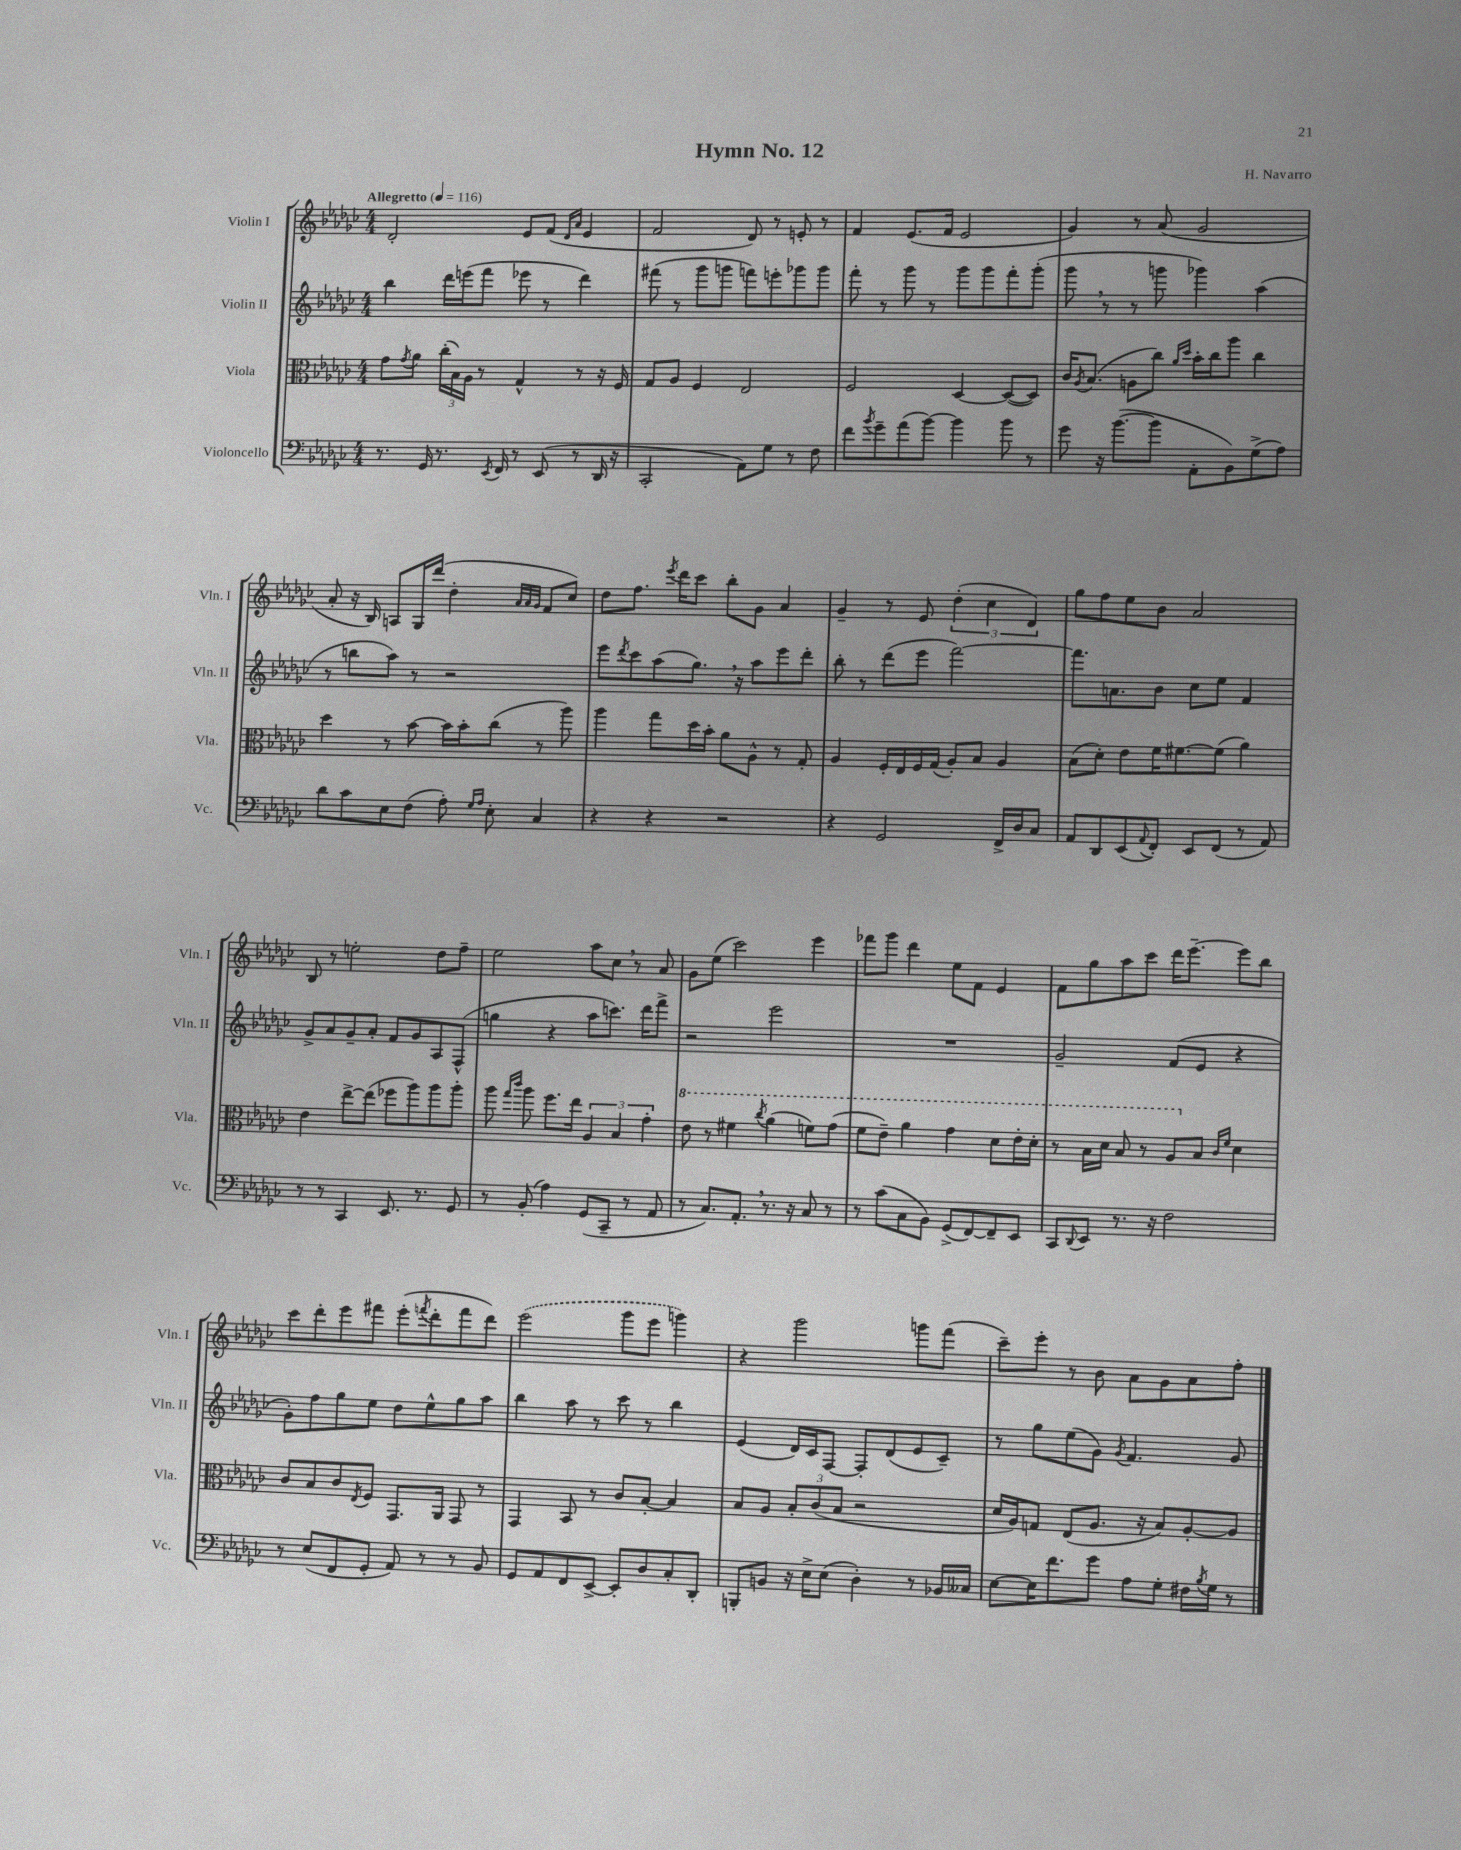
\header { title = "Hymn No. 12" composer = "H. Navarro" }
<<
\new StaffGroup <<
\new Staff = "s0" \with { instrumentName = "Violin I" shortInstrumentName = "Vln. I" } {
    \clef treble \key ges \major \numericTimeSignature \time 4/4 \tempo "Allegretto" 4 = 116
    des'2-. ees'8 f'8( \grace { des'16 aes'16 } ees'4 |
    f'2 des'8) r8 e'8-. r8 |
    f'4 ees'8.( f'16 ees'2 |
    ges'4) r8 aes'8( ges'2 |
    aes'8-. r16 bes16) a8 ges16 des'''16( des''4-. \grace { aes'32 aes'32 ges'32 } f'8 ces''8) |
    des''8 f''8. \acciaccatura { ees'''8 } des'''16 ces'''8 bes''8-. ges'8 aes'4 |
    ges'4-- r8 ees'8 \tuplet 3/2 { des''4-.( ces''4 des'4) } |
    ges''8 f''8 ees''8 bes'8 aes'2 |
    bes8 r8 e''2-. des''8 f''8-- |
    ees''2 aes''8 ces''8 \breathe r8 aes'8 |
    ges'8 ees''8( ces'''2) ees'''4 |
    fes'''8 ges'''8 des'''4 ees''8 f'8 ees'4 |
    f'8 ges''8 aes''8 ces'''8 des'''16 ees'''8.~-- ees'''8 bes''8 |
    ces'''8 des'''8-. ees'''8 fis'''8 ees'''8-.( \acciaccatura { f'''8 } des'''8-. f'''8 des'''8) |
    \once \slurDashed ees'''2( ges'''8 ees'''8 g'''4) |
    r4 ges'''2 g'''8 f'''8( |
    ces'''8--) ees'''8-. r8 bes'8 aes'8 ges'8 aes'8 f''8-. \bar "|." |
}
\new Staff = "s1" \with { instrumentName = "Violin II" shortInstrumentName = "Vln. II" } {
    \clef treble \key ges \major \numericTimeSignature \time 4/4
    bes''4 des'''16 e'''16( f'''8 ees'''8 r8 des'''4) |
    fis'''8( r8 ges'''8 g'''8 f'''8) e'''8-. ges'''8 ges'''8 |
    f'''8-. r8 ges'''8 r8 ges'''8 ges'''8 f'''8-. ges'''8-.( |
    ges'''8 \breathe r8 r8 g'''8 ges'''4) aes''4( |
    r8 b''8 aes''8) r8 r2 |
    ees'''8 \acciaccatura { des'''8 } ces'''8 aes''8( ges''8.) \breathe r16 aes''8 ees'''8 des'''8-. |
    bes''8-. r8 des'''8( ees'''8 f'''2~) |
    f'''8. a'8. bes'8 ces''8 ees''8 f'4 |
    ges'8-> aes'8 ges'8-- aes'8-. f'8 ges'8 aes8 f8-^( |
    g''4 r4 aes''8 c'''8.) des'''16 f'''8-> |
    r2 ees'''2 |
    R1 |
    ges'2-- f'8( ees'8 r4 |
    ges'8-.) f''8 ges''8 ees''8 des''8 ees''8-^ ges''8 aes''8 |
    bes''4 aes''8 r8 ces'''8 r8 bes''4 |
    ees'4( des'16) ces'16 f8~ f8-. des'8( ees'8 ces'8--) |
    r8 ges''8 ees''8( ges'8) \acciaccatura { ges'8 } f'4. ges'8 \bar "|." |
}
\new Staff = "s2" \with { instrumentName = "Viola" shortInstrumentName = "Vla." } {
    \clef alto \key ges \major \numericTimeSignature \time 4/4
    ges'8 \acciaccatura { ges'8 } aes'8 \tuplet 3/2 { ces''16-.( bes16) aes16 } r8 ges4-^ r8 r16 f16 |
    ges8 aes8 f4 ees2 |
    f2 des4~ des8~( des8) |
    ces'16 \acciaccatura { aes8 } bes8.( a8 ces''8) \grace { aes'16 des''16 } bes'16-. ces''16 aes''8 ces''4 |
    des''4 r8 bes'8~ bes'16 bes'16-. ces''8( r8 aes''8) |
    aes''4 ges''8 des''16 bes'16-. aes'8 aes8-^ r8 ges8-. |
    aes4 f16-. ees16 f16 ges16( aes8-.) bes8 aes4 |
    bes8( des'8-.) ees'8 f'16 fis'8.~ fis'8( aes'4) |
    ees'4 ees''8~-> ees''8( fes''8 aes''8) aes''8 aes''8-. |
    aes''8 \grace { ges''16 ces'''16 } aes''8 f''8. ees''16 \tuplet 3/2 { aes4 bes4 ges'4-. } |
    \ottava #1 ees''8 r8 fis''4 \acciaccatura { ces'''8 } aes''4( f''8) ges''8( |
    f''8 ees''8--) aes''4 ges''4 des''8 ees''16-. des''16-. |
    r8 bes'16 des''16 bes'8 r8 aes'8 \ottava #0 bes8 \grace { ces'16 f'16 } des'4 |
    ces'8 bes8 ces'8 \acciaccatura { ees8 } f8 ges,8. aes,16 ges,8 r8 |
    ges,4 bes,8 r8 ces'8 bes8~-. bes4 |
    bes8 aes8 \tuplet 3/2 { bes8-. ces'8( bes8 } r2 |
    des'16 aes16) g8 ees8( aes8. r16 bes8) aes8~-. aes8 \bar "|." |
}
\new Staff = "s3" \with { instrumentName = "Violoncello" shortInstrumentName = "Vc." } {
    \clef bass \key ges \major \numericTimeSignature \time 4/4
    r8. ges,16 r8. \acciaccatura { ees,8 } f,16 r8 ees,8( r8 des,16 r16 |
    ces,2-. aes,8) ges8 r8 f8 |
    f'8 \acciaccatura { bes'8 } ges'8-- aes'8( bes'8~) bes'4 bes'8 r8 |
    ges'8 r16 bes'8.~( bes'8 aes,8-. bes,8) ges8->( aes8) |
    des'8 ces'8 ees8 f8( aes8-.) \grace { ges16 aes16 } ees8-. ces4 |
    r4 r4 r2 |
    r4 ges,2 f,16-> des16 ces8 |
    aes,8 des,8 ees,8( \appoggiatura { aes,8 } f,8-.) ees,8 f,8( r8 aes,8) |
    r8 r8 ces,4 ees,8. r8. ges,8 |
    r8 bes,8-.( aes4) ges,8( ces,8-- r8 aes,8 |
    r8 ces8.) aes,8.-. \breathe r8. r16 ces8 r8 |
    r8 ces'8( ces8 bes,8) ges,8->( f,8~) f,8-- ees,8 |
    ces,8 \appoggiatura { des,8 } ees,8 r8. r16 f2 |
    r8 ees8( f,8 ges,8-. aes,8) r8 r8 bes,8 |
    ges,8 aes,8 f,8 ees,8~-> ees,8-. des8 ces8-. des,8-. |
    b,,8-. b,8 r16 ees16-> ees8( des4-.) r8 bes,16 ceses16 |
    ees8~ ees16 f'8. ges'8 aes8 ges8-. fis16 \acciaccatura { bes8 } ges16 r8 \bar "|." |
}
>>
>>
\layout { \context { \Score \remove "Bar_number_engraver" } }
